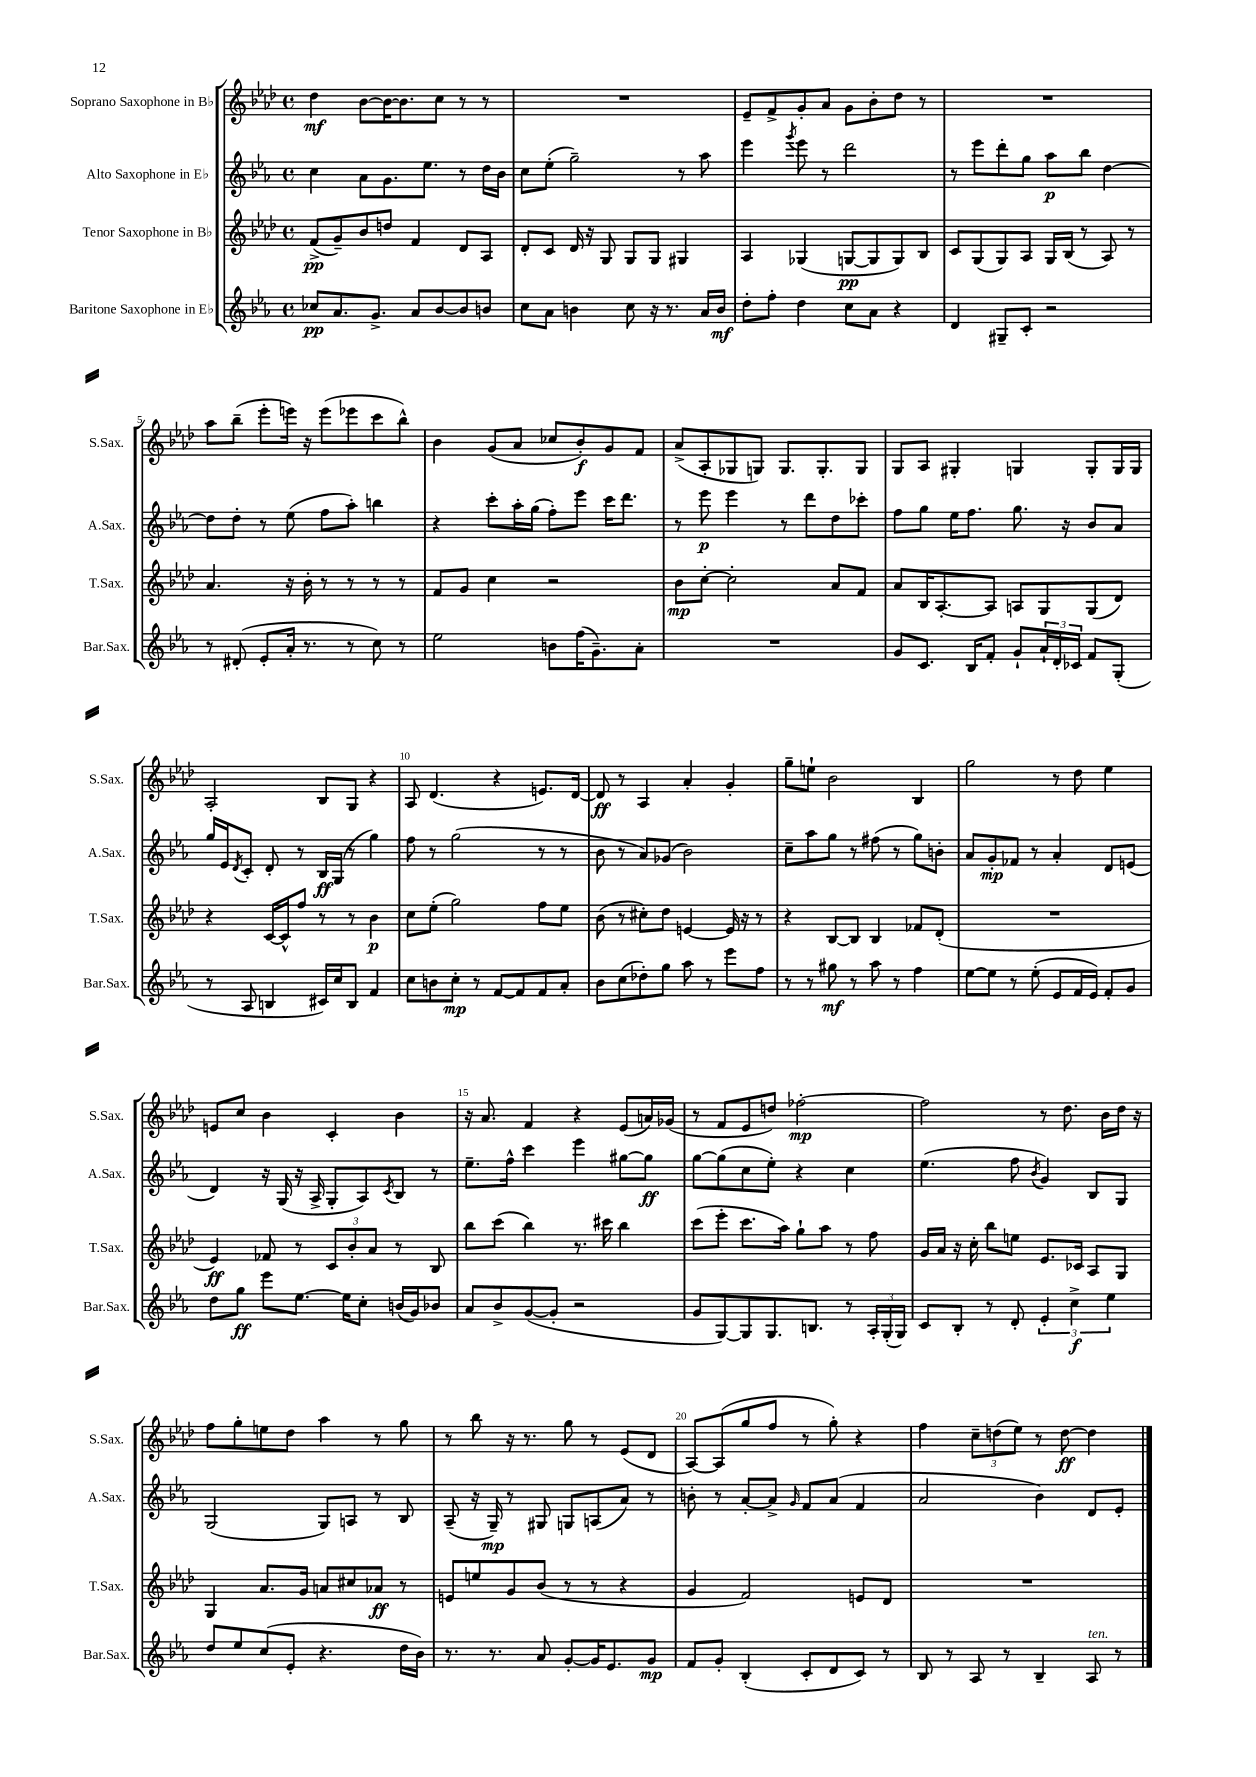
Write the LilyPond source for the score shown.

<<
\new StaffGroup <<
\new Staff = "s0" \with { instrumentName = "Soprano Saxophone in Bb" shortInstrumentName = "S.Sax." } {
    \clef treble \key aes \major \defaultTimeSignature \time 4/4
    des''4\mf bes'8~ bes'16~ bes'8. c''8 r8 r8 |
    R1 |
    ees'8-- f'8-> g'8-. aes'8 g'8 bes'8-. des''8 r8 |
    R1 |
    aes''8 bes''8--( ees'''8-. e'''16) r16 e'''8( ees'''8 c'''8 bes''8-^) |
    bes'4 g'8( aes'8 ces''8 bes'8-.\f) g'8 f'8 |
    aes'8->( aes8-. ges8 g8) g8. g8.-. g8 |
    g8 aes8 gis4-. g4 g8-. g16 g16 |
    aes2-. bes8 g8 r4 |
    aes8 des'4.( r4 e'8.) des'16~ |
    des'8\ff r8 aes4 aes'4-. g'4-. |
    g''8-- e''8-! bes'2 bes4 |
    g''2 r8 des''8 ees''4 |
    e'8 c''8 bes'4 c'4-. bes'4 |
    r16 aes'8. f'4 r4 ees'8( a'16) ges'16( |
    r8 f'8 ees'8 d''8) fes''2~-.\mp |
    fes''2 r8 des''8. bes'16 des''16 r16 |
    f''8 g''8-. e''8 des''8 aes''4 r8 g''8 |
    r8 bes''8 r16 r8. g''8 r8 ees'8( des'8 |
    aes8~) aes8( g''8 f''8 r8 g''8-.) r4 |
    f''4 \tuplet 3/2 { c''8-- d''8( ees''8) } r8 d''8~\ff d''4 \bar "|." |
}
\new Staff = "s1" \with { instrumentName = "Alto Saxophone in Eb" shortInstrumentName = "A.Sax." } {
    \clef treble \key ees \major \defaultTimeSignature \time 4/4
    c''4 aes'8 g'8. ees''8. r8 d''16 bes'16 |
    c''8 ees''8-.( g''2--) r8 aes''8 |
    ees'''4 \acciaccatura { g'''8 } ees'''8 r8 d'''2 |
    r8 ees'''8 d'''8-. g''8 aes''8\p bes''8 d''4~ |
    d''8 d''8-. r8 ees''8( f''8 aes''8-.) b''4 |
    r4 c'''8-. aes''16-. g''16( f''8-.) ees'''8 c'''16 d'''8. |
    r8 ees'''8\p ees'''4 r8 d'''8 d''8 ces'''8-. |
    f''8 g''8 ees''16 f''8. g''8. r16 bes'8 aes'8 |
    g''16 ees'16 \acciaccatura { d'8 } c'8-. d'8-. r8 bes16\ff g16( r8 g''4) |
    f''8 r8 g''2( r8 r8 |
    bes'8 r8 aes'8) ges'8( bes'2) |
    c''8-- aes''8 g''8 r8 fis''8( r8 g''8) b'8-. |
    aes'8 g'8-.\mp fes'8 r8 aes'4-. d'8 e'8( |
    d'4) r16 g16( r16 aes16-> g8-. aes8) \acciaccatura { c'8 } bes8 r8 |
    ees''8.-- f''16-^ c'''4 ees'''4 gis''8~ gis''8\ff |
    g''8~ g''8( c''8 ees''8-.) r4 c''4 |
    ees''4.( f''8 \acciaccatura { bes'8 } g'4) bes8 g8 |
    g2( g8) a8 r8 bes8 |
    aes8--( r16 g16--\mp) r8 gis8 g8 a8( aes'8) r8 |
    b'8-. r8 aes'8~-. aes'8-> \grace { g'16 } f'8 aes'8( f'4 |
    aes'2 bes'4) d'8 ees'8-. \bar "|." |
}
\new Staff = "s2" \with { instrumentName = "Tenor Saxophone in Bb" shortInstrumentName = "T.Sax." } {
    \clef treble \key aes \major \defaultTimeSignature \time 4/4
    f'8->\pp( g'8--) bes'8 d''8 f'4 des'8 aes8 |
    des'8-. c'8 des'16 r16 g8 g8 g8 gis4 |
    aes4 ges4( g8~\pp g8 g8) bes8 |
    c'8 g8( g8) aes8 g16 bes16( r8 aes8) r8 |
    aes'4. r16 bes'16-. r8 r8 r8 r8 |
    f'8 g'8 c''4 r2 |
    bes'8\mp c''8~-. c''2-. aes'8 f'8 |
    aes'8 bes16 aes8.~-. aes8 a8 g8 g8( des'8) |
    r4 c'16~ c'16-^ f''8 r8 r8 bes'4\p |
    c''8 ees''8-.( g''2) f''8 ees''8 |
    bes'8( r8 cis''8-.) des''8 e'4~ e'16 r16 r8 |
    r4 bes8~ bes8 bes4 fes'8 des'8-.( |
    R1 |
    ees'4\ff) fes'8 r8 \tuplet 3/2 { c'8 bes'8-. aes'8 } r8 bes8 |
    bes''8 c'''8( bes''4) r8. cis'''16 bes''4 |
    c'''8( ees'''8-. c'''8. aes''16) g''8-! aes''8 r8 f''8 |
    g'16 aes'16 r16 c''16-. bes''8 e''8 ees'8. ces'16 aes8 g8 |
    g4 aes'8. g'16 a'8 cis''8 aes'8\ff r8 |
    e'8 e''8 g'8 bes'8( r8 r8 r4 |
    g'4 f'2) e'8 des'8 |
    R1 \bar "|." |
}
\new Staff = "s3" \with { instrumentName = "Baritone Saxophone in Eb" shortInstrumentName = "Bar.Sax." } {
    \clef treble \key ees \major \defaultTimeSignature \time 4/4
    ces''8\pp aes'8. g'8.-> aes'8 bes'8~ bes'8 b'8 |
    c''8 aes'8 b'4 c''8 r16 r8. aes'16 b'16\mf |
    d''8-. f''8-. d''4 c''8 aes'8 r4 |
    d'4 gis8-- c'8-. r2 |
    r8 dis'8-.( ees'8-. aes'16-. r8. r8 c''8) r8 |
    ees''2 b'8 f''16( g'8.--) aes'8-. |
    R1 |
    g'8 c'8. bes16 f'8-. g'8-! \tuplet 3/2 { aes'16-! d'16-. ces'16 } f'8 g8-.( |
    r8 aes8 b4 cis'16) c''16 b8 f'4 |
    c''8 b'8 c''8-.\mp r8 f'8~ f'8 f'8 aes'8-. |
    bes'8 c''8( des''8-.) g''8 aes''8 r8 ees'''8 f''8 |
    r8 r8 gis''8\mf r8 aes''8 r8 f''4 |
    ees''8~ ees''8 r8 ees''8-.( ees'8 f'16 ees'16) f'8-. g'8 |
    d''8 g''8\ff ees'''8 ees''8.~ ees''16 c''8-. b'16( g'16) bes'8 |
    aes'8 bes'8-> g'8~( g'8-. r2 |
    g'8 g8~) g8 g8. b8. r8 \tuplet 3/2 { aes16-. g16-.( g16) } |
    c'8 bes8-. r8 d'8-. \tuplet 3/2 { ees'4-. c''4->\f ees''4 } |
    d''8 ees''8 c''8( ees'8-. r4. d''16 bes'16) |
    r8. r8. aes'8 g'8~-. g'16 ees'8. g'8\mp |
    f'8 g'8-. bes4-.( c'8-. d'8 c'8) r8 |
    bes8 r8 aes8 r8 bes4-- aes8^\markup { \italic "ten." } r8 \bar "|." |
}
>>
>>
\layout { \context { \Score \override BarNumber.break-visibility = ##(#f #t #t) barNumberVisibility = #(every-nth-bar-number-visible 5) } }
